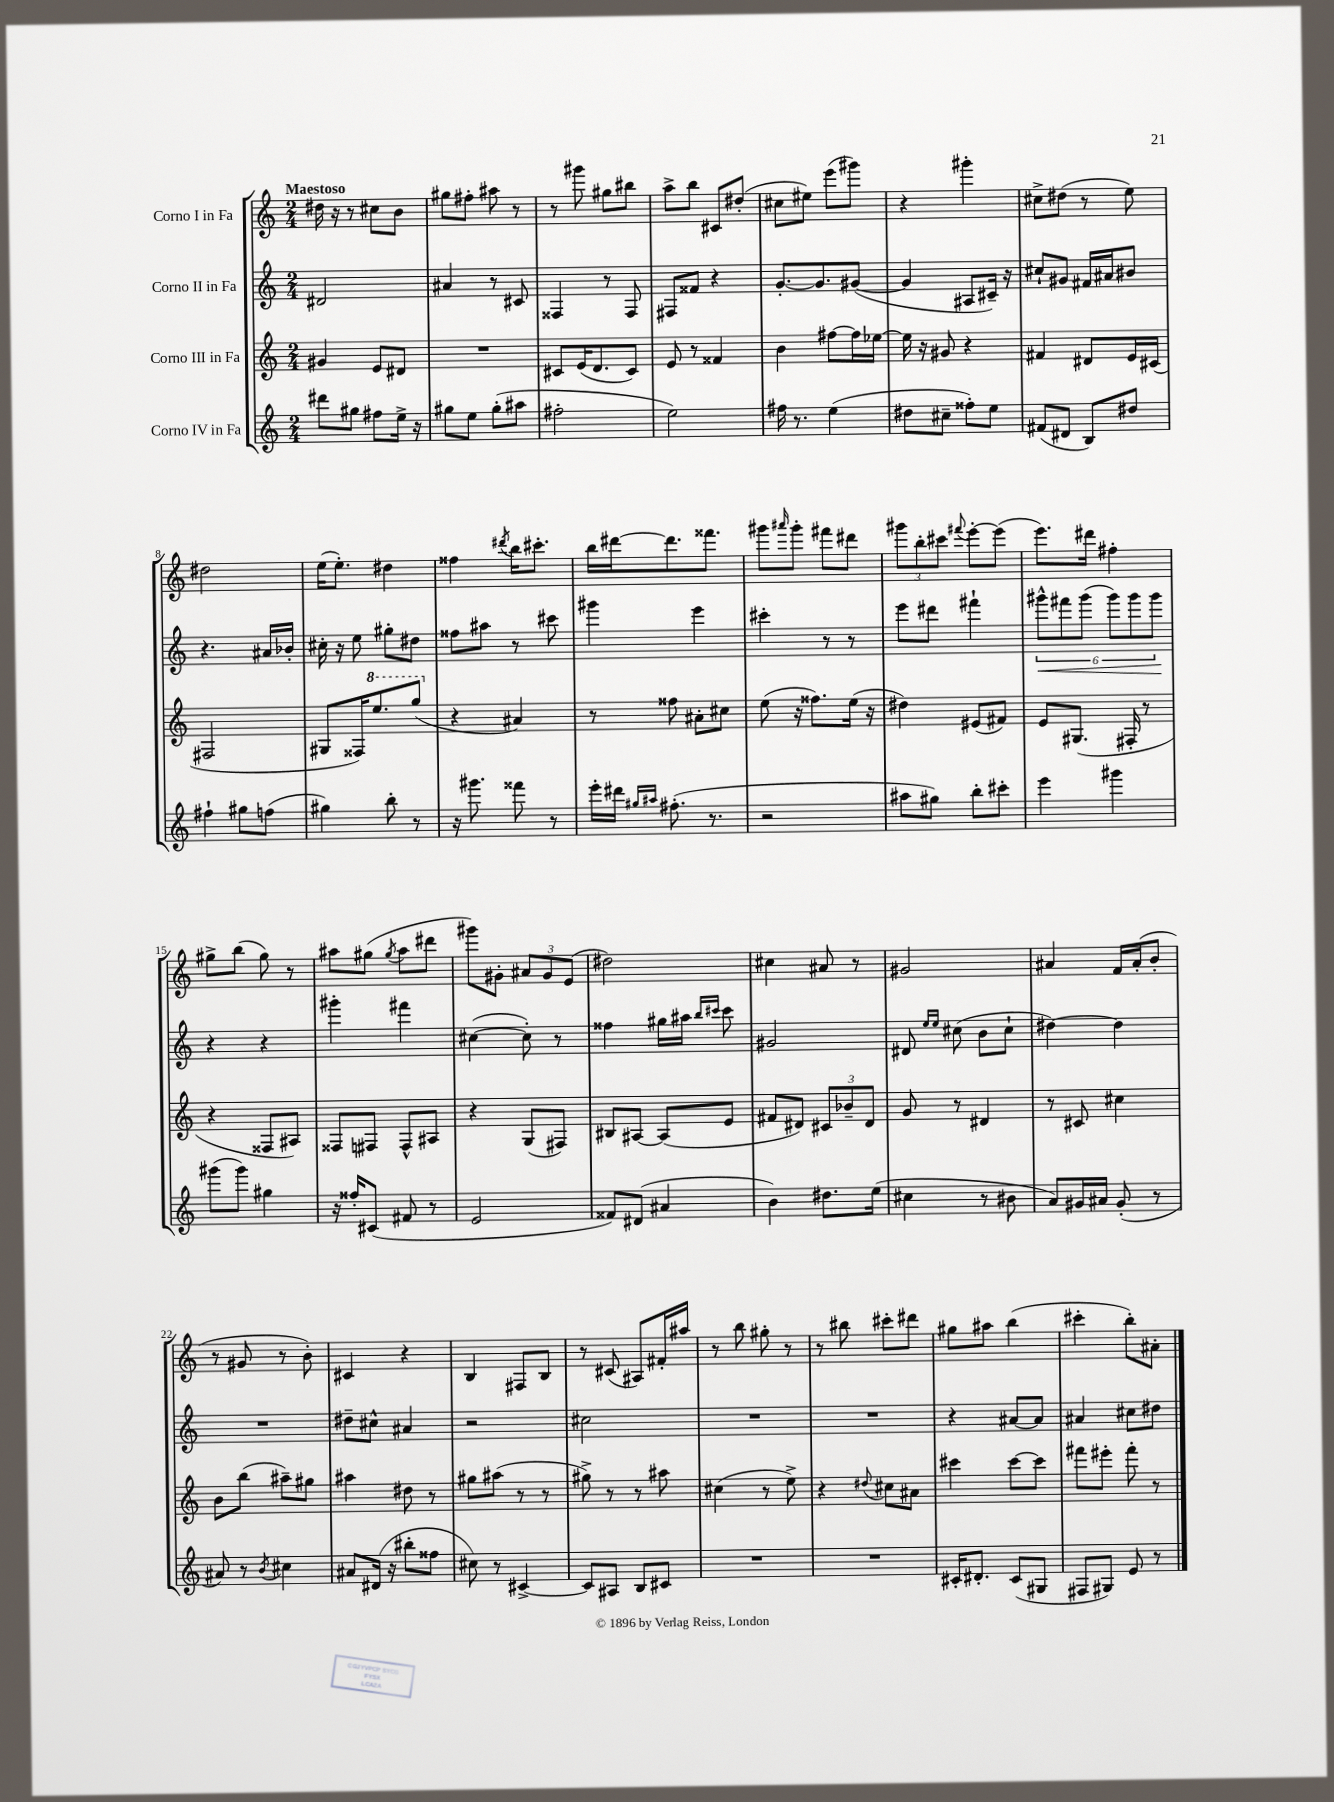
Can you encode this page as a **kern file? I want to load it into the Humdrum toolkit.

**kern	**kern	**kern	**kern
*staff4	*staff3	*staff2	*staff1
*clefG2	*clefG2	*clefG2	*clefG2
*k[]	*k[]	*k[]	*k[]
*M2/4	*M2/4	*M2/4	*M2/4
8ddd#	4g#	2d#	16dd#
.	.	.	16r
8gg#	.	.	8r
8ff#	8e	.	8cc#
16ee^	8d#	.	8b
16r	.	.	.
=	=	=	=
8gg#	2r	4a#	8gg#
8ee	.	.	8ff#'
(8gg#'	.	8r	8aa#
8aa#	.	8c#	8r
=	=	=	=
2ff#'	8c#	4F##	8r
.	(16e	.	8ggg#
.	8.d	.	.
.	.	8r	8gg#
.	8c#)	8F##	8bb#
=	=	=	=
2ee)	8e	8F#	8aa^
.	8r	8f##	8bb
.	4f##	4r	8c#
.	.	.	(8dd#'
=	=	=	=
16ff#	4b	[8.g'	8cc#
8.r	.	.	.
.	.	.	8ee#)
.	.	8.g]	.
(4ee	[8ff#	.	(8eee
.	16ff#]	([8g#	8ggg#)
.	[16ee-	.	.
=	=	=	=
8dd#	16ee-]	4g#]	4r
.	16r	.	.
8cc#~	8g#	.	.
8ff##')	4r	8A#	4ggg#'
8ee	.	16c#~)	.
.	.	16r	.
=	=	=	=
(8f#	4f#	8cc#`	8cc#^
8d#	.	8g#	(8dd#
8B)	8d#	16f#	8r
.	.	16a#	.
8dd#	16e	8b#	8ee)
.	(16c#	.	.
=	=	=	=
4ff#`	2F#	4.r	2dd#
8gg#	.	.	.
(8ff	.	16a#	.
.	.	16b-'	.
=	=	=	=
4gg#)	8G#	16cc#'	(16ee
.	.	16r	8.ee')
.	16F##)	8ee	.
.	8.eee	.	.
8bb'	.	8gg#'	4dd#
8r	(8ggg	8dd#	.
=	=	=	=
16r	4r	8ff##	4ff##
8.ggg#	.	.	.
.	.	8aa#	.
.	.	.	8qddd#
8fff##	4a#)	8r	16bb
.	.	.	8.ccc#'
8r	.	8ccc#	.
=	=	=	=
16eee'	8r	4ggg#	16bb
16ddd#	.	.	[16ddd#
16qqgg#	.	.	.
16qqaa#	.	.	.
(8.ff#'	8ff##	.	8.ddd#]
.	8a#'	4eee	.
8.r	.	.	8.fff##
.	8cc#	.	.
=	=	=	=
2r	(8ee	4ccc#'	8ggg#
.	.	.	16qqaaa#
.	16r	.	8ggg#'
.	8.ff##)	.	.
.	.	8r	8fff#
.	(16ee	8r	8ddd#
.	16r	.	.
=	=	=	=
8aa#	4dd#)	8eee	12ggg#
.	.	.	12bb'
8gg#)	.	8ddd#	.
.	.	.	12ccc#
.	.	.	8qqfff#
8bb'	(8e#	4fff#`	[8eee'
8ccc#'	8f#)	.	(8eee]
=	=	=	=
4eee	8e	12ggg#^^	8.eee)
.	.	12fff#	.
.	(8.G#	.	.
.	.	(12ggg#	.
.	.	.	16ddd#
4ggg#	.	12ggg#)	4ff#'
.	16F#'	.	.
.	.	12ggg#	.
.	8r	.	.
.	.	12ggg#	.
=	=	=	=
(8ggg#	4r	4r	8gg#^
8ggg#)	.	.	(8bb
4gg#	8F##	4r	8gg#)
.	8A#)	.	8r
=	=	=	=
16r	8F##	4ggg#'	8aa#
16ff##'	.	.	.
(8c#	8F#	.	(8gg#
.	.	.	8qgg#
8f#	8F#^^	4fff#	8aa#
8r	8A#	.	8ddd#
=	=	=	=
2e	4r	([4cc#	8ggg#)
.	.	.	8g#'
.	(8G	8cc#'])	12a#
.	.	.	12g#
.	8F#)	8r	.
.	.	.	(12e
=	=	=	=
8f##)	8B#	4ff##	2dd#)
(8d#	[8A#	.	.
4a#	(8A#]	16gg#	.
.	.	16aa#	.
.	.	16qqbb	.
.	.	16qqccc#	.
.	8e	8ccc#	.
=	=	=	=
4b)	8f#	2g#	4cc#
.	8d#)	.	.
8.dd#	12c#	.	8a#
.	12b-~	.	.
.	.	.	8r
.	12d#	.	.
(16ee	.	.	.
=	=	=	=
4cc#	8g	8d#	2g#
.	.	16qqee	.
.	.	16qqee	.
.	8r	(8cc#	.
8r	4d#	8b	.
8b#	.	8cc#`	.
=	=	=	=
8a)	8r	[4dd#)	4a#
16g#	8c#	.	.
16a#	.	.	.
(8g#'	4cc#	4dd#]	16f
.	.	.	(16a#'
8r	.	.	8b'
=	=	=	=
8a#)	8b	2r	8r
8r	(8bb	.	8g#
8qb	.	.	.
4cc#	8aa#~)	.	8r
.	8gg#	.	8b')
=	=	=	=
8a#	4aa#	8dd#~	4c#
(16d#	.	8cc#^^	.
16r	.	.	.
8bb#'	8dd#	4a#	4r
8ff##	8r	.	.
=	=	=	=
8cc#)	8gg#	2r	4B
8r	(8aa#	.	.
[4c#^	8r	.	8F#
.	8r	.	8B
=	=	=	=
8c#]	8gg#^)	2cc#	8r
8A#	8r	.	(8c#
8B	8r	.	8A#)
8c#	8aa#	.	16f#'
.	.	.	16aa#
=	=	=	=
2r	(4cc#	2r	8r
.	.	.	8bb
.	8r	.	8gg#'
.	8ee^)	.	8r
=	=	=	=
2r	4r	2r	8r
.	.	.	8bb#
.	8qqdd#	.	.
.	8cc#	.	8ccc#'
.	8a#	.	8ddd#
=	=	=	=
16c#'	4ccc#	4r	8gg#
8.d#'	.	.	.
.	.	.	8aa#
(8c#	[8ccc#	[8a#	(4bb
8G#	8ccc#]	8a#]	.
=	=	=	=
8F#	8fff#	4a#	4ccc#'
8G#)	8eee#'	.	.
8e	8fff#'	8cc#	8bb')
8r	8r	8dd#	8a#'
==	==	==	==
*-	*-	*-	*-
